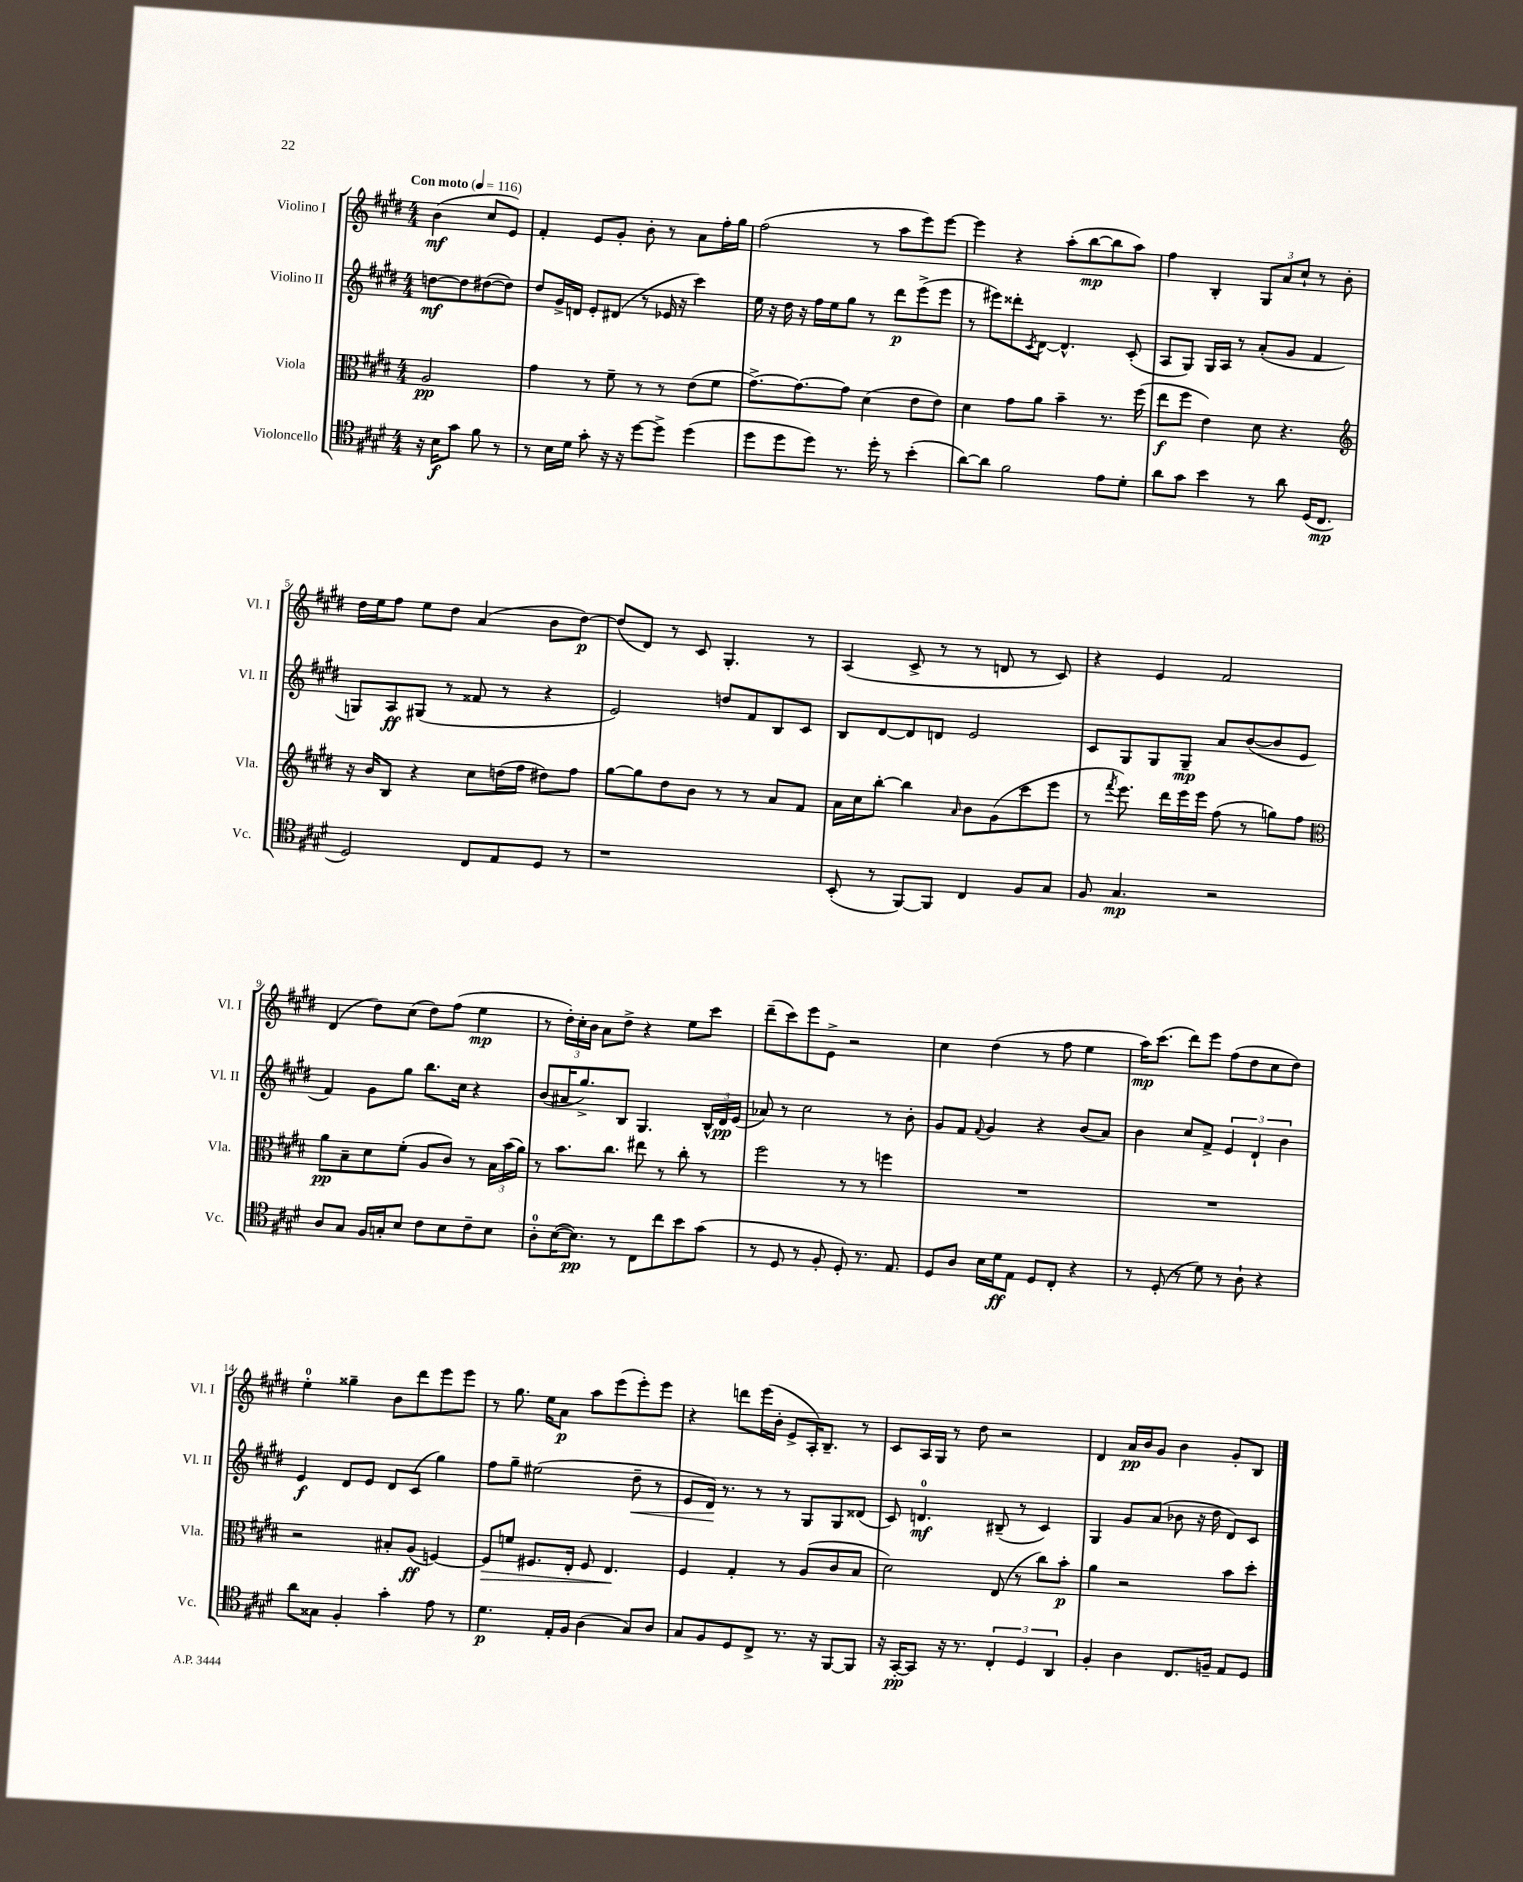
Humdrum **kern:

**kern	**dynam	**kern	**dynam	**kern	**dynam	**kern	**dynam
*part4	*part4	*part3	*part3	*part2	*part2	*part1	*part1
*staff4	*staff4	*staff3	*staff3	*staff2	*staff2	*staff1	*staff1
*I"Violoncello	*	*I"Viola	*	*I"Violino II	*	*I"Violino I	*
*I'Vc.	*	*I'Vla.	*	*I'Vl. II	*	*I'Vl. I	*
*clefC4	*	*clefC3	*	*clefG2	*	*clefG2	*
*k[f#c#g#d#]	*	*k[f#c#g#d#]	*	*k[f#c#g#d#]	*	*k[f#c#g#d#]	*
*M4/4	*	*M4/4	*	*M4/4	*	*M4/4	*
*MM116	*	*MM116	*	*MM116	*	*MM116	*
=	=	=	=	=	=	=	=
!	!	!	!	!	!	!LO:TX:a:B:t=Con moto	!
16r	.	2A/	pp	[8ddn\L	mf	(4b\	mf
16B\KL	f	.	.	.	.	.	.
8g#\J	.	.	.	8dd\]	.	.	.
8f#\	.	.	.	([8dd#X\	.	8cc#/L	.
8r	.	.	.	8dd#\J])	.	8e/J)	.
=1	=1	=1	=1	=1	=1	=1	=1
8r	.	4g#\	.	8dd#/L	.	4f#'/	.
16B\LL	.	.	.	16g#^/L	.	.	.
16d#\JJ	.	.	.	16dn/JJ	.	.	.
8g#'\	.	8r	.	8e'/L	.	8e/L	.
16r	.	8f#~\	.	(8d#X/J	.	8g#'/J	.
16r	.	.	.	.	.	.	.
[8dd#\L	.	8r	.	8r	.	8b'\	.
8dd#^\J]	.	8r	.	16e-X/	.	8r	.
.	.	.	.	16r	.	.	.
(4dd#\	.	(8e\L	.	4ccc#\)	.	8a\L	.
.	.	8f#\J	.	.	.	16ff#'\L	.
.	.	.	.	.	.	16gg#\JJ	.
=2	=2	=2	=2	=2	=2	=2	=2
8dd#\L	.	[8.g#^\L)	.	16ee\	.	(2ff#\	.
.	.	.	.	16r	.	.	.
8dd#\	.	.	.	16dd#\	.	.	.
.	.	8.g#\_	.	16r	.	.	.
8dd#\J)	.	.	.	16ff#\LL	.	.	.
.	.	.	.	16ee\J	.	.	.
8.r	.	8g#\J]	.	8gg#\J	.	.	.
.	.	(4d#\	.	8r	.	8r	.
16dd#'\	.	.	.	.	.	.	.
8r	.	.	.	8ddd#\L	p	8aa\L	.
(4b'\	.	8e\L	.	(8eee^\	.	8eee\)	.
.	.	8e\J)	.	8eee\J	.	[8eee\J	.
=3	=3	=3	=3	=3	=3	=3	=3
[8a\L)	.	4d#\	.	8r	.	4eee\]	.
8a\J]	.	.	.	8eee#X\L)	.	.	.
2f#\	.	8g#\L	.	8ddd##X'\	.	4r	.
.	.	.	.	8qc#/	.	.	.
.	.	8a\J	.	[8d#\J	.	.	.
.	.	4b~\	.	4.d#^^/]	.	(8aa'\L	.
.	.	.	.	.	.	[8bb\	mp
8e\L	.	8.r	.	.	.	8bb\]	.
8d#'\J	.	.	.	(8c#'/	.	8aa\J)	.
.	.	(16ff#\	.	.	.	.	.
=4	=4	=4	=4	=4	=4	=4	=4
8a\L	.	8ee\L	f	8A/L	.	4ff#\	.
8g#\J	.	8ff#\J	.	8G#/J)	.	.	.
4b\	.	4e\)	.	16G#/LL	.	4B'/	.
.	.	.	.	16A/JJ	.	.	.
.	.	.	.	8r	.	.	.
8r	.	8d#\	.	(8a'/L	.	12G#/L	.
.	.	.	.	.	.	12a/	.
8a\	.	4.r	.	8g#/J	.	.	.
.	.	.	.	.	.	12cc#`/J	.
(16D#/KL	.	.	.	4f#/	.	8r	.
8.C#/J	mp	.	.	.	.	.	.
.	.	.	.	.	.	8b'\	.
!!LO:LB:g=z
=5	=5	=5	=5	=5	=5	=5	=5
*	*	*clefG2	*	*	*	*	*
2D#/)	.	16r	.	8Gn/L)	.	16dd#\LL	.
.	.	16b/KL	.	.	.	16ee\J	.
.	.	8B/J	.	8A/	ff	8ff#\J	.
.	.	4r	.	(8G#X/J	.	8ee\L	.
.	.	.	.	8r	.	8dd#\J	.
8C#/L	.	8cc#\L	.	8f##X/	.	(4a/	.
8E/	.	(16ddn\L	.	8r	.	.	.
.	.	16ff#\JJ	.	.	.	.	.
8D#/J	.	8dd#X\L)	.	4r	.	8b\L	.
8r	.	8ff#\J	.	.	.	[8dd#\J)	p
=6	=6	=6	=6	=6	=6	=6	=6
1r	.	[8gg#\L	.	2e/)	.	(8dd#/L]	.
.	.	8gg#\]	.	.	.	8d#/J)	.
.	.	8dd#\	.	.	.	8r	.
.	.	8b\J	.	.	.	8c#/	.
.	.	8r	.	8ddn/L	.	4.G#'/	.
.	.	8r	.	8f#/	.	.	.
.	.	8a/L	.	8B/	.	.	.
.	.	8f#/J	.	8c#/J	.	8r	.
=7	=7	=7	=7	=7	=7	=7	=7
(8BB'/	.	16a\LL	.	8B/L	.	(4A/	.
.	.	16cc#\J	.	.	.	.	.
8r	.	[8bb'\J	.	[8d#/	.	.	.
[8FF#/L)	.	4bb\]	.	8d#/]	.	8c#^/	.
8FF#/J]	.	.	.	8dn/J	.	8r	.
.	.	16qqa/	.	.	.	.	.
4C#/	.	8b\L	.	2e/	.	8r	.
.	.	(8g#\	.	.	.	8dn/	.
8F#/L	.	8ccc#\	.	.	.	8r	.
8G#/J	.	8eee\J	.	.	.	8c#/)	.
=8	=8	=8	=8	=8	=8	=8	=8
8F#/	.	8r	.	8c#/L	.	4r	.
.	.	8qfff#/	.	.	.	.	.
4.G#/	mp	8.eee\)	.	8G#/	.	.	.
.	.	.	.	8G#/	.	4e/	.
.	.	16ddd#\LL	.	.	.	.	.
.	.	16eee\	.	8G#~/J	mp	.	.
.	.	16eee\JJ	.	.	.	.	.
2r	.	(8ff#\	.	8a/L	.	2f#/	.
.	.	8r	.	([8b/	.	.	.
.	.	8ggn\L)	.	8b/]	.	.	.
.	.	8ff#\J	.	8e/J	.	.	.
!!LO:LB:g=z
=9	=9	=9	=9	=9	=9	=9	=9
*	*	*clefC3	*	*	*	*	*
8A/L	.	8a\L	pp	4f#/)	.	(4d#/	.
8G#/J	.	8B~\	.	.	.	.	.
16F#/LL	.	8d#\	.	8g#\L	.	8dd#\L)	.
16Gn'/J	.	.	.	.	.	.	.
8B/J	.	(8f#'\J	.	8gg#\J	.	(8cc#\J	.
8c#\L	.	8A/L	.	8.bb\L	.	8dd#\L)	.
8B\	.	8c#/J)	.	.	.	(8ff#\J	.
.	.	.	.	16cc#\Jk	.	.	.
8c#~\	.	8r	.	4r	.	4ee\	mp
8B\J	.	24B\LL	.	.	.	.	.
.	.	(24b\	.	.	.	.	.
.	.	24a\JJ)	.	.	.	.	.
=10	=10	=10	=10	=10	=10	=10	=10
8A'\L	.	8r	.	(8b/L	.	8r	.
([16B\K	.	8.b\L	.	16a#X/K	.	24dd#'\LL)	.
.	.	.	.	.	.	24cc#'\	.
8.B\J])	pp	.	.	8.gg#^/)	.	.	.
.	.	.	.	.	.	24b\JJ	.
.	.	.	.	.	.	8a\L	.
.	.	8.cc#\J	.	.	.	.	.
8r	.	.	.	8B/J	.	8dd#^\J	.
8C#\L	.	8ee#X\	.	4.G#/	.	4r	.
8cc#\	.	8r	.	.	.	.	.
8b\	.	8cc#'\	.	.	.	8ee\L	.
(8g#\J	.	8r	.	24B^^/LL	.	8ccc#\J	.
.	.	.	.	24d#/	pp	.	.
.	.	.	.	(24e/JJ	.	.	.
=11	=11	=11	=11	=11	=11	=11	=11
8r	.	2ff#\	.	8a-X/)	.	(8ddd#~\L	.
8D#/	.	.	.	8r	.	8ccc#\)	.
8r	.	.	.	2cc#\	.	8eee\	.
8F#'/	.	.	.	.	.	8e^\J	.
8D#'/)	.	8r	.	.	.	2r	.
8.r	.	8r	.	.	.	.	.
.	.	4ffn\	.	8r	.	.	.
8.E/	.	.	.	.	.	.	.
.	.	.	.	8b'\	.	.	.
=12	=12	=12	=12	=12	=12	=12	=12
8D#/L	.	1r	.	8g#/L	.	4cc#\	.
8A/J	.	.	.	8f#/J	.	.	.
.	.	.	.	8qqf#/	.	.	.
16B\LL	.	.	.	4g#/	.	(4dd#\	.
16d#\J	ff	.	.	.	.	.	.
8E\J	.	.	.	.	.	.	.
8D#/L	.	.	.	4r	.	8r	.
8C#'/J	.	.	.	.	.	8ff#\	.
4r	.	.	.	(8b/L	.	4ee\	.
.	.	.	.	8a/J)	.	.	.
=13	=13	=13	=13	=13	=13	=13	=13
8r	.	1r	.	4b\	.	16aa\KL)	mp
.	.	.	.	.	.	(8.ccc#\J	.
(8D#'/	.	.	.	.	.	.	.
8r	.	.	.	8cc#/L	.	8ddd#\L)	.
8d#\)	.	.	.	8f#^/J	.	8eee\J	.
8r	.	.	.	6e/	.	(8ff#\L	.
8A`\	.	.	.	.	.	8dd#\	.
.	.	.	.	6d#`/	.	.	.
4r	.	.	.	.	.	8cc#\	.
.	.	.	.	6b\	.	.	.
.	.	.	.	.	.	8dd#\J)	.
!!LO:LB:g=z
=14	=14	=14	=14	=14	=14	=14	=14
8a\L	.	2r	.	4e/	f	4ee'\	.
8G##X\J	.	.	.	.	.	.	.
4F#'/	.	.	.	8d#/L	.	4gg##X~\	.
.	.	.	.	8e/J	.	.	.
4g#'\	.	8B#X'/L	.	8d#/L	.	8b\L	.
.	.	(8A/J	ff	(8c#/J	.	8ddd#\	.
8e\	.	[4Fn/)	.	4gg#\)	.	8eee\	.
8r	.	.	.	.	.	8eee\J	.
=15	=15	=15	=15	=15	=15	=15	=15
!	!	!	!LO:HP:b	!	!	!	!
4.d#\	p	8F/L]	>	8ff#\L	.	8r	.
.	.	8fn/J	.	8gg#~\J	.	8.gg#\	.
.	.	8.F#X/L	.	(2ee#X\	.	.	.
.	.	.	.	.	.	16ee\KL	.
16E'/LL	.	.	.	.	.	8a\J	p
16F#/JJ	.	16E'/Jk	.	.	.	.	.
(4A\	.	8F#/	.	.	.	8aa\L	.
.	.	4.E/	.	.	.	(8eee\	.
!	!	!	!	!	!LO:HP:b	!	!
8G#/L)	.	.	.	8dd#~\	<	8eee'\)	.
8A/J	.	.	.	8r	.	8eee\J	.
.	.	.	]	.	.	.	.
=16	=16	=16	=16	=16	=16	=16	=16
8G#/L	.	4F#/	.	8e/L	.	4r	.
8F#/	.	.	.	16d#/Jk)	.	.	.
.	.	.	.	8.r	[	.	.
8D#/	.	4G#'/	.	.	.	8dddn\L	.
8C#^/J	.	.	.	8r	.	(16eee\L	.
.	.	.	.	.	.	16b'\JJ	.
8.r	.	8r	.	8r	.	8e^/L	.
.	.	(8A/L	.	8G#/L	.	16A'/K)	.
16r	.	.	.	.	.	8.B~/J	.
[8FF#/L	.	8c#/	.	8G#/	.	.	.
8FF#/J]	.	8B/J	.	(8d##X/J	.	8r	.
=17	=17	=17	=17	=17	=17	=17	=17
16r	.	2d#\)	.	8c#/)	.	8c#/L	.
[16GG#'/KL	pp	.	.	.	.	.	.
8GG#/J]	.	.	.	4.dn/	mf	16A/L	.
.	.	.	.	.	.	16G#/JJ	.
16r	.	.	.	.	.	8r	.
8.r	.	.	.	.	.	.	.
.	.	.	.	.	.	8dd#\	.
6C#'/	.	(8E/	.	(8B#X~/	.	2r	.
.	.	8r	.	8r	.	.	.
6D#/	.	.	.	.	.	.	.
.	.	8cc#\L)	.	4c#/)	.	.	.
6AA/	.	.	.	.	.	.	.
.	.	8b'\J	p	.	.	.	.
=18	=18	=18	=18	=18	=18	=18	=18
4F#'/	.	4a\	.	4G#/	.	4d#/	.
4A\	.	2r	.	8g#/L	.	16a/LL	pp
.	.	.	.	.	.	16b/J	.
.	.	.	.	(8a/J	.	8g#/J	.
8.C#/L	.	.	.	8b-X\	.	4b\	.
.	.	.	.	16r	.	.	.
16Fn~/Jk	.	.	.	16dd#\	.	.	.
8E/L	.	8b\L	.	8d#/L)	.	8g#'/L	.
8D#/J	.	8dd#'\J	.	8c#/J	.	8B/J	.
==	==	==	==	==	==	==	==
*-	*-	*-	*-	*-	*-	*-	*-
